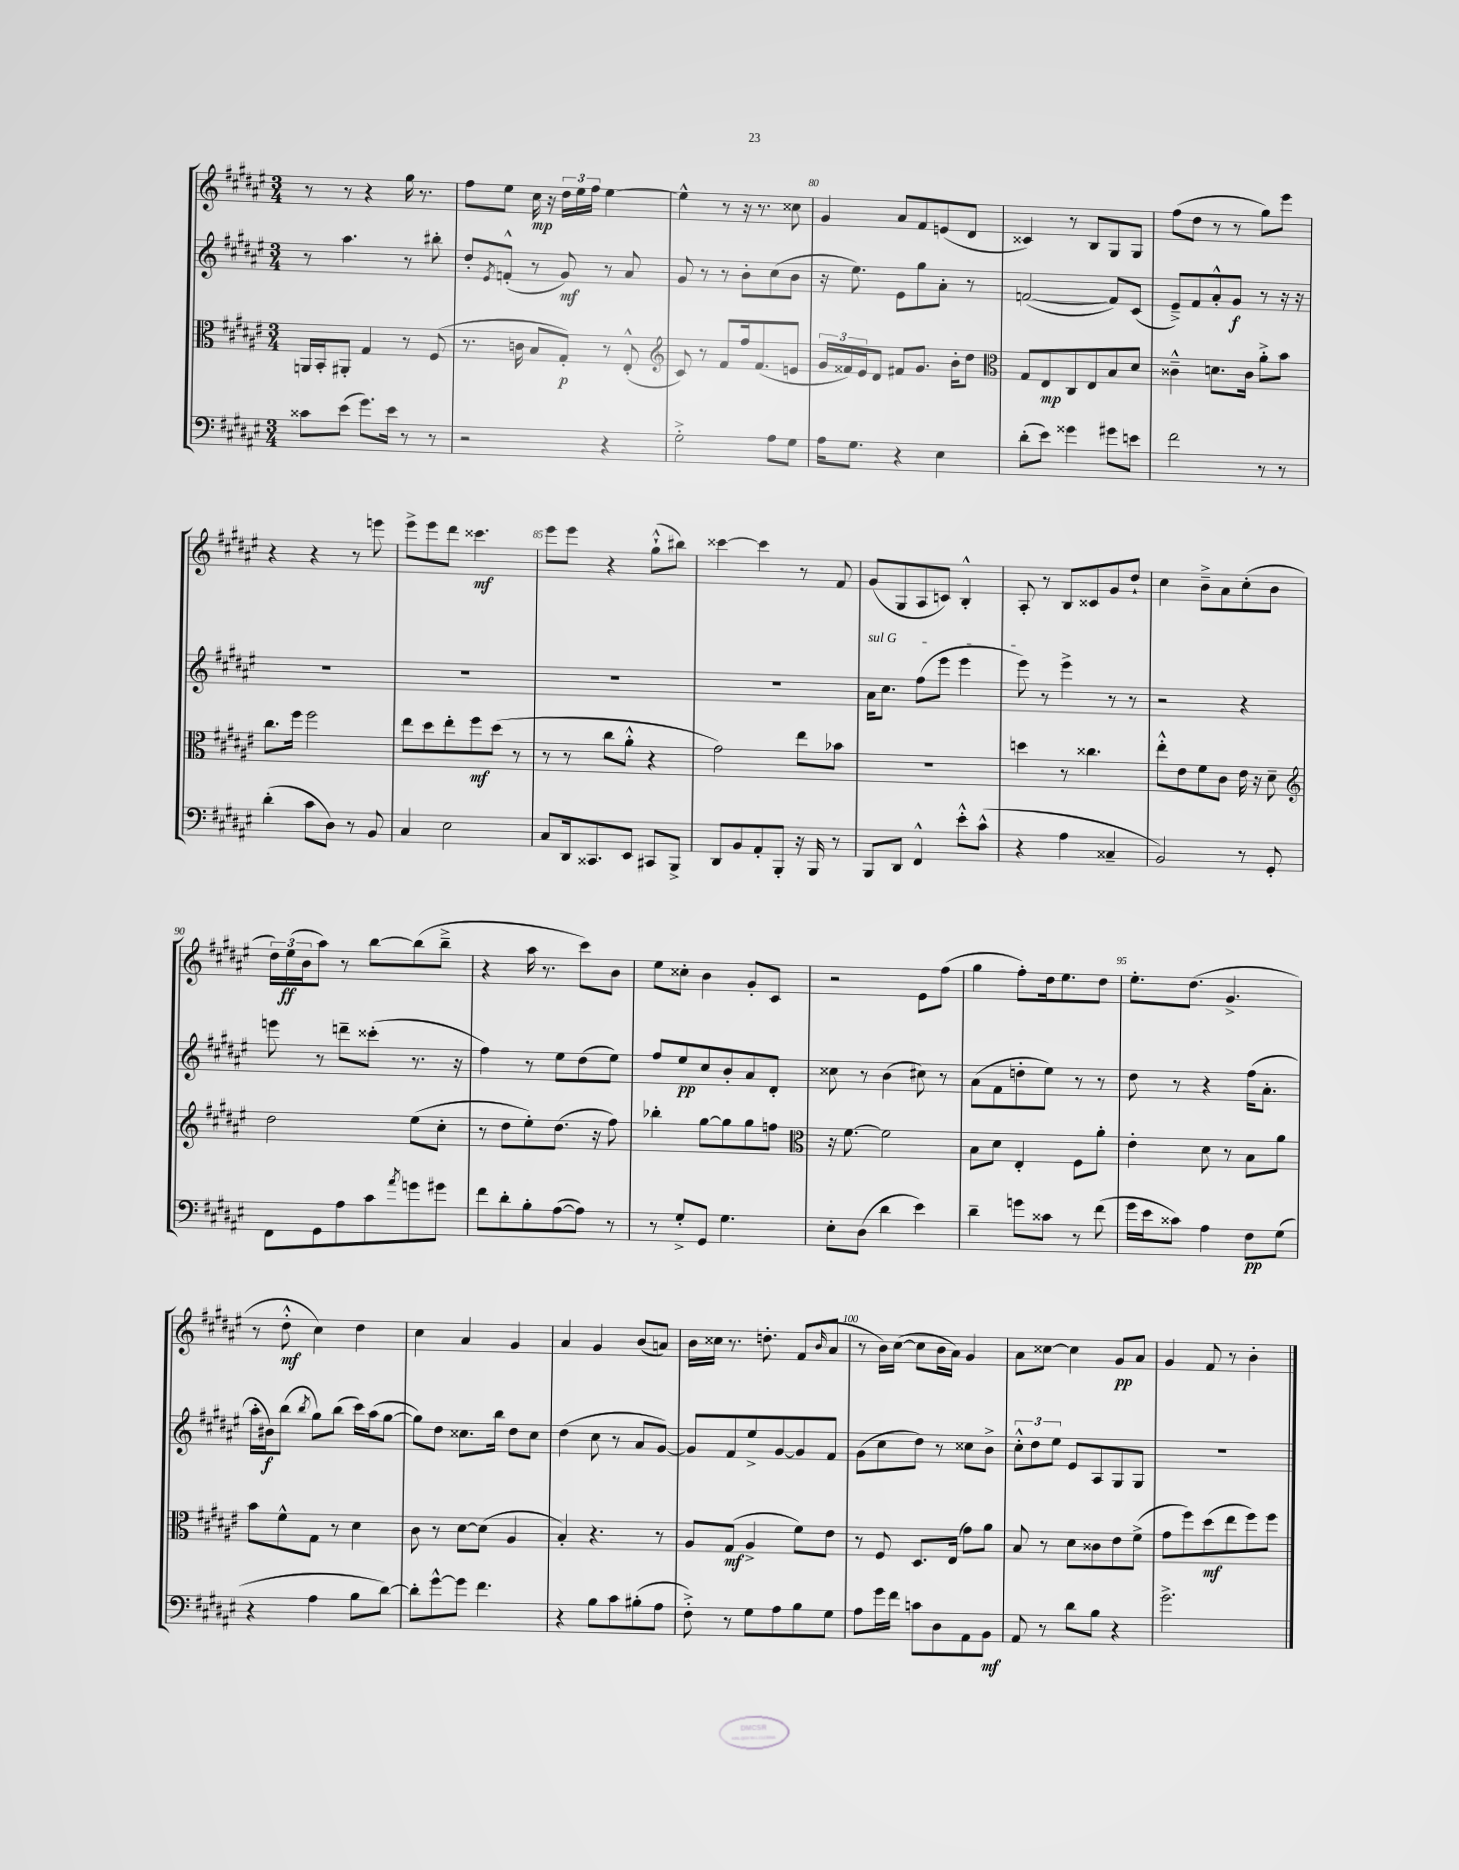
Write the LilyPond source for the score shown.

<<
\new StaffGroup <<
\new Staff = "s0" {
    \clef treble \key fis \major \numericTimeSignature \time 3/4
    r8 r8 r4 gis''16 r8. |
    fis''8 eis''8 cis''16\mp r16 \tuplet 3/2 { dis''16 eis''16 fis''16 } eis''4~ |
    eis''4-^ r8 r16 r8. cisis''8 |
    gis'4 ais'8 fis'8 e'8( dis'8 |
    cisis'4) r8 b8 gis8 gis8 |
    fis''8( dis''8 r8 r8 gis''8) eis'''8 |
    r4 r4 r8 e'''8 |
    eis'''8-> eis'''8 dis'''8 cisis'''4.\mf |
    eis'''8 eis'''8 r4 gis''8-!-^( bis''8) |
    cisis'''4~ cisis'''4 r8 fis'8 |
    gis'8( gis8 ais8 c'8) b4-.-^ |
    ais8-. r8 b8 cisis'8 gis'8 dis''8-! |
    cis''4 b'8---> ais'8 cis''8-.( b'8 |
    \tuplet 3/2 { dis''16) eis''16\ff( b'16 } ais''8) r8 b''8~ b''8( b''8---> |
    r4 ais''16 r8. cis'''8) b'8 |
    eis''8 cisis''8-. b'4 gis'8-. cis'8 |
    r2 eis'8 fis''8( |
    gis''4 fis''8-.) dis''16 eis''8. dis''8 |
    eis''8.-. dis''8.( gis'4.-> |
    r8 dis''8-.-^\mf cis''4) dis''4 |
    cis''4 ais'4 gis'4 |
    ais'4 gis'4 b'8( a'8) |
    b'16 cisis''16 r8. d''8.-. fis'8( \grace { b'16 } ais'8 |
    r8 b'16) cis''16~( cis''8 b'16 ais'16) gis'4 |
    ais'8 cisis''8~ cisis''4 gis'8\pp ais'8 |
    gis'4 fis'8 r8 b'4-. \bar "|." |
}
\new Staff = "s1" {
    \clef treble \key fis \major \numericTimeSignature \time 3/4
    r8 ais''4. r8 bis''8-. |
    dis''8-. \acciaccatura { eis'8 } f'8-.-^( r8 gis'8\mf) r8 ais'8 |
    gis'8 r8 r8 b'8-. cis''8( b'8 |
    r16 eis''8.) eis'8 gis''8 ais'8-. r8 |
    f'2~( f'8) cis'8( |
    eis'8--->) fis'8 ais'8-.-^ gis'8\f r8 r16 r16 |
    R2. |
    R2. |
    R2. |
    R2. |
    \once \override TextSpanner.bound-details.left.text = \markup { \italic "sul G" } ais'16\startTextSpan cis''8. fis''8( eis'''8 eis'''4 |
    eis'''8\stopTextSpan) r8 eis'''4-> r8 r8 |
    r2 r4 |
    e'''8 r8 d'''8-- cisis'''8-.( r8. r16 |
    fis''4) r8 eis''8 dis''8( eis''8) |
    fis''8 eis''8\pp cis''8 b'8-. ais'8 dis'8-. |
    cisis''8 r8 b'4( cis''8) r8 |
    ais'8( fis'8 d''8-. eis''8) r8 r8 |
    dis''8 r8 r4 fis''16( ais'8.-. |
    ais''16-. bis'16\f) b''8( \acciaccatura { b''8 } gis''8) b''8( cis'''16) ais''16( gis''8~ |
    gis''8) dis''8 cisis''8. b''16 dis''8 cisis''8 |
    dis''4( cis''8 r8 ais'8 gis'8~) |
    gis'8 fis'8 eis''8-> gis'8~ gis'8 fis'8 |
    gis'8( cis''8 dis''8) r8 cisis''8 b'8-> |
    \tuplet 3/2 { cis''8-.-^ dis''8 eis''8 } eis'8 ais8 gis8 gis8 |
    R2. \bar "|." |
}
\new Staff = "s2" {
    \clef alto \key fis \major \numericTimeSignature \time 3/4
    a,16 b,16-. ais,8-. gis4 r8 fis8( |
    r8. c'16 b8 gis8-.\p) r8 eis8-.-^( |
    \clef treble cis'8) r8 fis'8 fis''16 fis'8.( e'8 |
    \tuplet 3/2 { gis'16 fisis'16) eis'16 } dis'8 fis'8 gis'8. b'16-. dis''8 |
    \clef alto gis8 eis8\mp cis8 eis8 b8 dis'8 |
    cisis'4---^ d'8. cisis'16 ais'8-.-> b'8 |
    cis''8. fis''16 fis''2 |
    eis''8 dis''8 eis''8-. fis''8\mf dis''8( r8 |
    r8 r8 cis''8 ais'8-.-^ r4 |
    gis'2) eis''8 bes'8 |
    R2. |
    d''4 r8 cisis''4. |
    eis''8-.-^ eis'8 fis'8 cis'8 eis'16 r16 dis'8-- |
    \clef treble dis''2 eis''8( cis''8-. |
    r8 dis''8 eis''8-.) dis''8.( r16 fis''8) |
    bes''4-. gis''8~ gis''8 gis''8 f''8 |
    \clef alto r16 fis'8.~ fis'2 |
    b8 dis'8 eis4-. fis8 ais'8-. |
    eis'4-. dis'8 r8 b8 ais'8 |
    b'8 fis'8-^ gis8 r8 dis'4 |
    cis'8 r8 dis'8~ dis'8( ais4 |
    b4-.) r4. r8 |
    ais8 gis8\mf( ais4-> fis'8) eis'8 |
    r8 fis8 dis8. eis16( gis'8) ais'8 |
    b8 r8 dis'8 cisis'8 eis'8 fis'8->( |
    gis'8 fis''8) dis''8\mf( eis''8 fis''8) fis''8 \bar "|." |
}
\new Staff = "s3" {
    \clef bass \key fis \major \numericTimeSignature \time 3/4
    cisis'8 eis'8( gis'8.) eis'16 r8 r8 |
    r2 r4 |
    gis2-.-> ais8 gis8 |
    ais16 gis8. r4 eis4 |
    dis'8-.( eis'8) gisis'4 gis'8 e'8 |
    fis'2 r8 r8 |
    dis'4-.( cis'8 dis8) r8 b,8 |
    cis4 eis2 |
    cis8 dis,16 cisis,8. eis,8 cis,8 b,,8-> |
    dis,8 b,8 ais,8-. b,,8-. r16 b,,16 r8 |
    b,,8 dis,8 fis,4-^ eis'8-.-^ cis'8-^( |
    r4 ais4 cisis4-- |
    b,2) r8 gis,8-. |
    fis,8 gis,8 ais8 cis'8 \acciaccatura { ais'8 } g'8 gis'8 |
    fis'8 dis'8-. b8-. ais8~( ais8) r8 |
    r8 gis8-.-> gis,8 gis4. |
    eis8-. dis8( dis'4 eis'4) |
    dis'4-- g'8 cisis'8 r8 fis'8( |
    gis'16 eis'16 cisis'8) ais4 fis8\pp gis8( |
    r4 ais4 b8 dis'8~) |
    dis'8-. gis'8~-^ gis'8 fis'4. |
    r4 b8 cis'8 bis8-.( ais8 |
    fis8-.->) r8 gis8 ais8 b8 gis8 |
    ais8 gis'16 fis'16 c'8 dis8 ais,8 b,8\mf |
    ais,8 r8 dis'8 b8 r4 |
    gis'2.-> \bar "|." |
}
>>
>>
\layout { \context { \Score currentBarNumber = #77 \override BarNumber.break-visibility = ##(#f #t #t) barNumberVisibility = #(every-nth-bar-number-visible 5) } }
